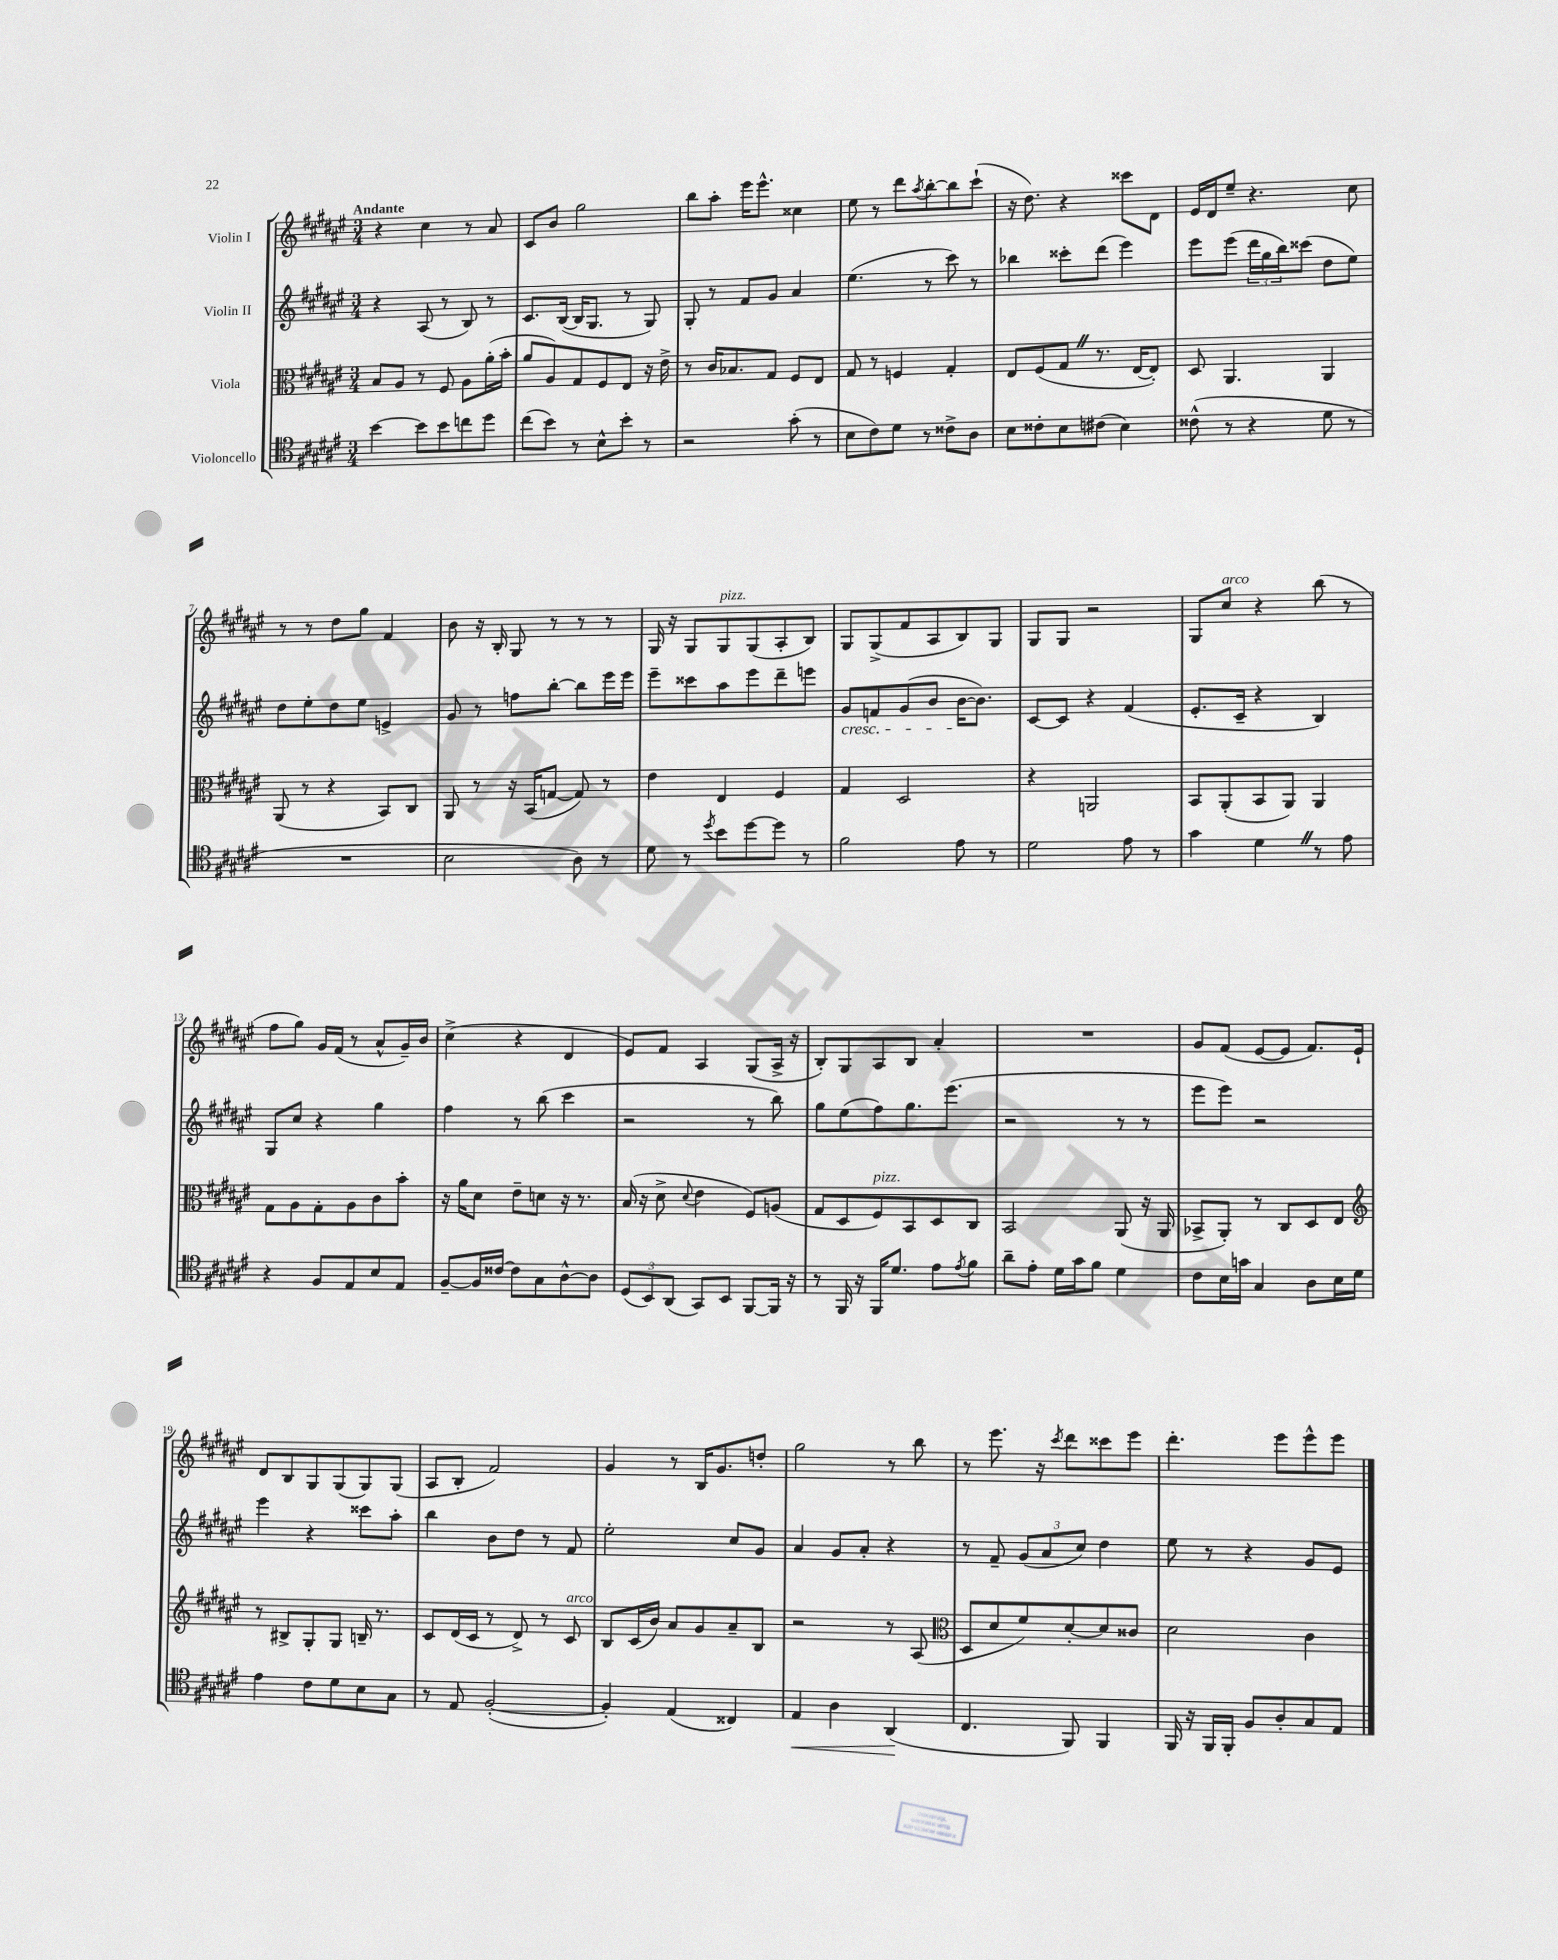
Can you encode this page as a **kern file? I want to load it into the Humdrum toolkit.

**kern	**kern	**kern	**kern
*staff4	*staff3	*staff2	*staff1
*clefC4	*clefC3	*clefG2	*clefG2
*k[f#c#g#d#a#e#]	*k[f#c#g#d#a#e#]	*k[f#c#g#d#a#e#]	*k[f#c#g#d#a#e#]
*M3/4	*M3/4	*M3/4	*M3/4
[4b\	8B/L	4r	4r
.	8A#/J	.	.
8b\]L	8r	(8A#/	4cc#\
8b\	8F#/	8r	.
8cc\	8A#\L	8B/)	8r
8dd#\J	(16a#'\L	8r	8a#/
.	16b'\JJ	.	.
=	=	=	=
(8cc#\L	8a#/L	8.c#/L	8c#/L
8b\J)	8A#/)	.	8b/J
.	.	([16B/Jk	.
8r	8G#/	16B/]LK	2gg#\
.	.	8.G#/J	.
8B^^\L	8F#/	.	.
8b'\J	8E#/J	8r	.
8r	16r	8G#/)	.
.	16e#^\	.	.
=	=	=	=
2r	8r	8G#'/	8bb\L
.	16c#/LK	8r	8aa#'\J
.	8.B-/	.	.
.	.	8f#/L	16eee#\LK
.	.	.	8.eee#^^\J
.	8G#/J	8g#/J	.
(8g#'\	8F#/L	4a#/	4cc##\
8r	8E#/J	.	.
=	=	=	=
8B\L	8G#/	(4.ee#\	8ee#\
8c#\)	8r	.	8r
8d#\J	4F/	.	8ddd#\L
.	.	.	8qaa#/
8r	.	8r	[8bb'\
8c##^\L	4G#'/	8ccc#\)	8bb\]
8A#\J	.	8r	(8ccc#`\J
=	=	=	=
8B\L	8E#/L	4bb-\	16r
.	.	.	8.dd#\)
8c##'\	(8F#/	.	.
8B\	8G#/J	8ccc##'\L	4r
(8c#\J	8.r	(8ddd#\J	.
4B\)	.	4eee#\)	8ccc##\L
.	[16E#/LK	.	.
.	8E#'/]J)	.	8d#\J
=	=	=	=
(8c##^^\	8D#/	8eee#\L	16e#/LL
.	.	.	16d#/J
8r	4.AA#/	(8eee#\J	8ee#~/J
4r	.	24ddd#\LL	4.r
.	.	24gg#\	.
.	.	24bb\J)	.
.	.	(8ccc##\J	.
8d#\	4AA#/	8dd#\L	.
8r	.	8ee#\J)	8cc#\
=	=	=	=
2.r	(8AA#/	8dd#\L	8r
.	8r	8ee#'\	8r
.	4r	8dd#\	8dd#\L
.	.	8ee#\J	8gg#\J
.	8BB/L)	4e^/	4f#/
.	8C#/J	.	.
=	=	=	=
2B\	8AA#/	8g#/	8b\
.	8r	8r	16r
.	.	.	16B'/
.	16r	8ff\L	8G#/
.	(16BB/LK	.	.
.	[8G/J	[8bb'\J	8r
8A#\)	8G/])	8bb\]L	8r
8r	8r	16eee#\L	8r
.	.	16eee#\JJ	.
=	=	=	=
8d#\	4e#\	8eee#~\L	16G#/
.	.	.	16r
8r	.	8ccc##\	8G#/L
8qdd#/	.	.	.
8b\L	4E#/	8aa#\	8G#/
[8dd#\	.	8eee#\	(8G#/
8dd#\]J	4F#/	8ddd#~\	8A#'/
8r	.	8eee\J	8B/J)
=	=	=	=
2f#\	4G#/	8g#/L	8G#/L
.	.	8f/	(8G#^/
.	2D#/	(8g#/	8f#/
.	.	8b/J	8A#/
8e#\	.	[16b\LK	8B/)
.	.	8.b\]J)	.
8r	.	.	8G#/J
=	=	=	=
2d#\	4r	[8c#/L	8G#/L
.	.	8c#/]J	8G#/J
.	2AA/	4r	2r
8e#\	.	(4f#/	.
8r	.	.	.
=	=	=	=
4g#\	8BB/L	8.e#'/L	8G#/L
.	(8AA#'/	.	8cc#/J
.	.	16c#~/Jk	.
4d#\	8BB/	4r	4r
.	8AA#/J)	.	.
8r	4AA#/	4B/)	(8bb\
8e#\	.	.	8r
=	=	=	=
4r	8G#\L	8G#/L	8ff#\L
.	8A#\	8cc#/J	8gg#\J)
8F#/L	8G#'\	4r	16g#/LL
.	.	.	(16f#/JJ
8E#/	8A#\	.	8r
8B/	8c#\	4gg#\	8a#^^/L
8E#/J	8b'\J	.	16g#~/L)
.	.	.	16b/JJ
=	=	=	=
[8F#~/L	16r	4ff#\	(4cc#^\
.	16a#\LK	.	.
16F#/]L	8d#\J	.	.
[16c##/JJ	.	.	.
8c##\]L	8e#~\L	8r	4r
8G#\	8d\J	(8bb\	.
[8A#^^\	16r	4ccc#\	4d#/
.	8.r	.	.
8A#\]J	.	.	.
=	=	=	=
(12D#/L	(16B/	2r	8e#/L)
.	16r	.	.
12BB/)	.	.	.
.	8d#^\	.	8f#/J
(12AA#/J	.	.	.
.	8qqd#/	.	.
8GG#/L)	4e#\	.	4A#/
8BB/J	.	.	.
[8FF#/L	8F#/L)	8r	(8G#/L
16FF#/]Jk	(8A/J	8bb\)	16A#^/Jk
16r	.	.	16r
=	=	=	=
8r	8G#/L	8gg#\L	8B'/L)
16FF#/	8D#/	(8ee#\	8G#/
16r	.	.	.
16FF#/LK	8F#/)	8ff#\)	8A#/
8.d#/J	.	.	.
.	8BB/	8.gg#\	8B/J
8e#\L	8D#/	.	4a#'/
.	.	(8.eee#\J	.
8qe#/	.	.	.
8f#\J	8C#/J	.	.
=	=	=	=
8a#~\L	2BB/	2r	2.r
8e#'\J	.	.	.
16d#\LL	.	.	.
16g#\J	.	.	.
8f#\J	.	.	.
4d#\	(8AA#/	8r	.
.	16r	8r	.
.	16AA#/	.	.
=	=	=	=
8c#\L	8BB-^/L	8eee#\L	8g#/L
16B\L	8AA#'/J)	8eee#\J)	(8f#/J
16g\JJ	.	.	.
4G#/	8r	2r	[8e#/L
.	8C#/L	.	8e#/]J
8A#\L	8D#/	.	8.f#/L)
16B\L	8E#/J	.	.
16d#\JJ	.	.	16e#`/Jk
=	=	=	=
*	*clefG2	*	*
4e#\	8r	4eee#\	8d#/L
.	8B#^/L	.	8B/
8c#\L	8G#'/	4r	8G#/
8d#\	8G#/J	.	(8G#/
8B\	16B~/	8ccc##\L	8G#/)
.	8.r	.	.
8G#\J	.	8aa#'\J	(8G#/J
=	=	=	=
8r	8c#/L	4bb\	8A#/L
8E#/	(16d#/L	.	8B'/J
.	16c#/JJ	.	.
([2F#'/	8r	8b\L	2f#/)
.	8d#^/)	8dd#\J	.
.	8r	8r	.
.	8c#/	8f#/	.
=	=	=	=
4F#'/])	8B/L	2ee#'\	4g#/
.	(16c#/L	.	.
.	16b/JJ)	.	.
(4E#/	8a#/L	.	8r
.	8g#/	.	16B/LK
.	.	.	8.g#/
4C##/)	8a#~/	8cc#/L	.
.	8B/J	8g#/J	8dd'/J
=	=	=	=
4E#/	2r	4a#/	2gg#\
4A#\	.	8g#/L	.
.	.	8a#'/J	.
(4AA#/	8r	4r	8r
.	(8A#/	.	8bb\
=	=	=	=
*	*clefC3	*	*
4.C#/	8D#/L	8r	8r
.	8d#/	8f#~/	8.eee#\
.	8f#/)	(12g#/L	.
.	.	.	16r
.	.	12a#/	.
.	.	.	8qccc#/
8FF#/)	[8d#'/	.	8ddd#\L
.	.	12cc#/J)	.
4FF#/	8d#/]	4dd#\	8ccc##\
.	8c##/J	.	8eee#\J
=	=	=	=
16FF#/	2d#\	8ee#\	4.ddd#'\
16r	.	.	.
16FF#/LL	.	8r	.
16FF#'/JJ	.	.	.
8F#/L	.	4r	.
8A#'/	.	.	8eee#\L
8G#/	4c#\	8g#/L	8eee#^^\
8E#/J	.	8e#/J	8eee#\J
==	==	==	==
*-	*-	*-	*-
